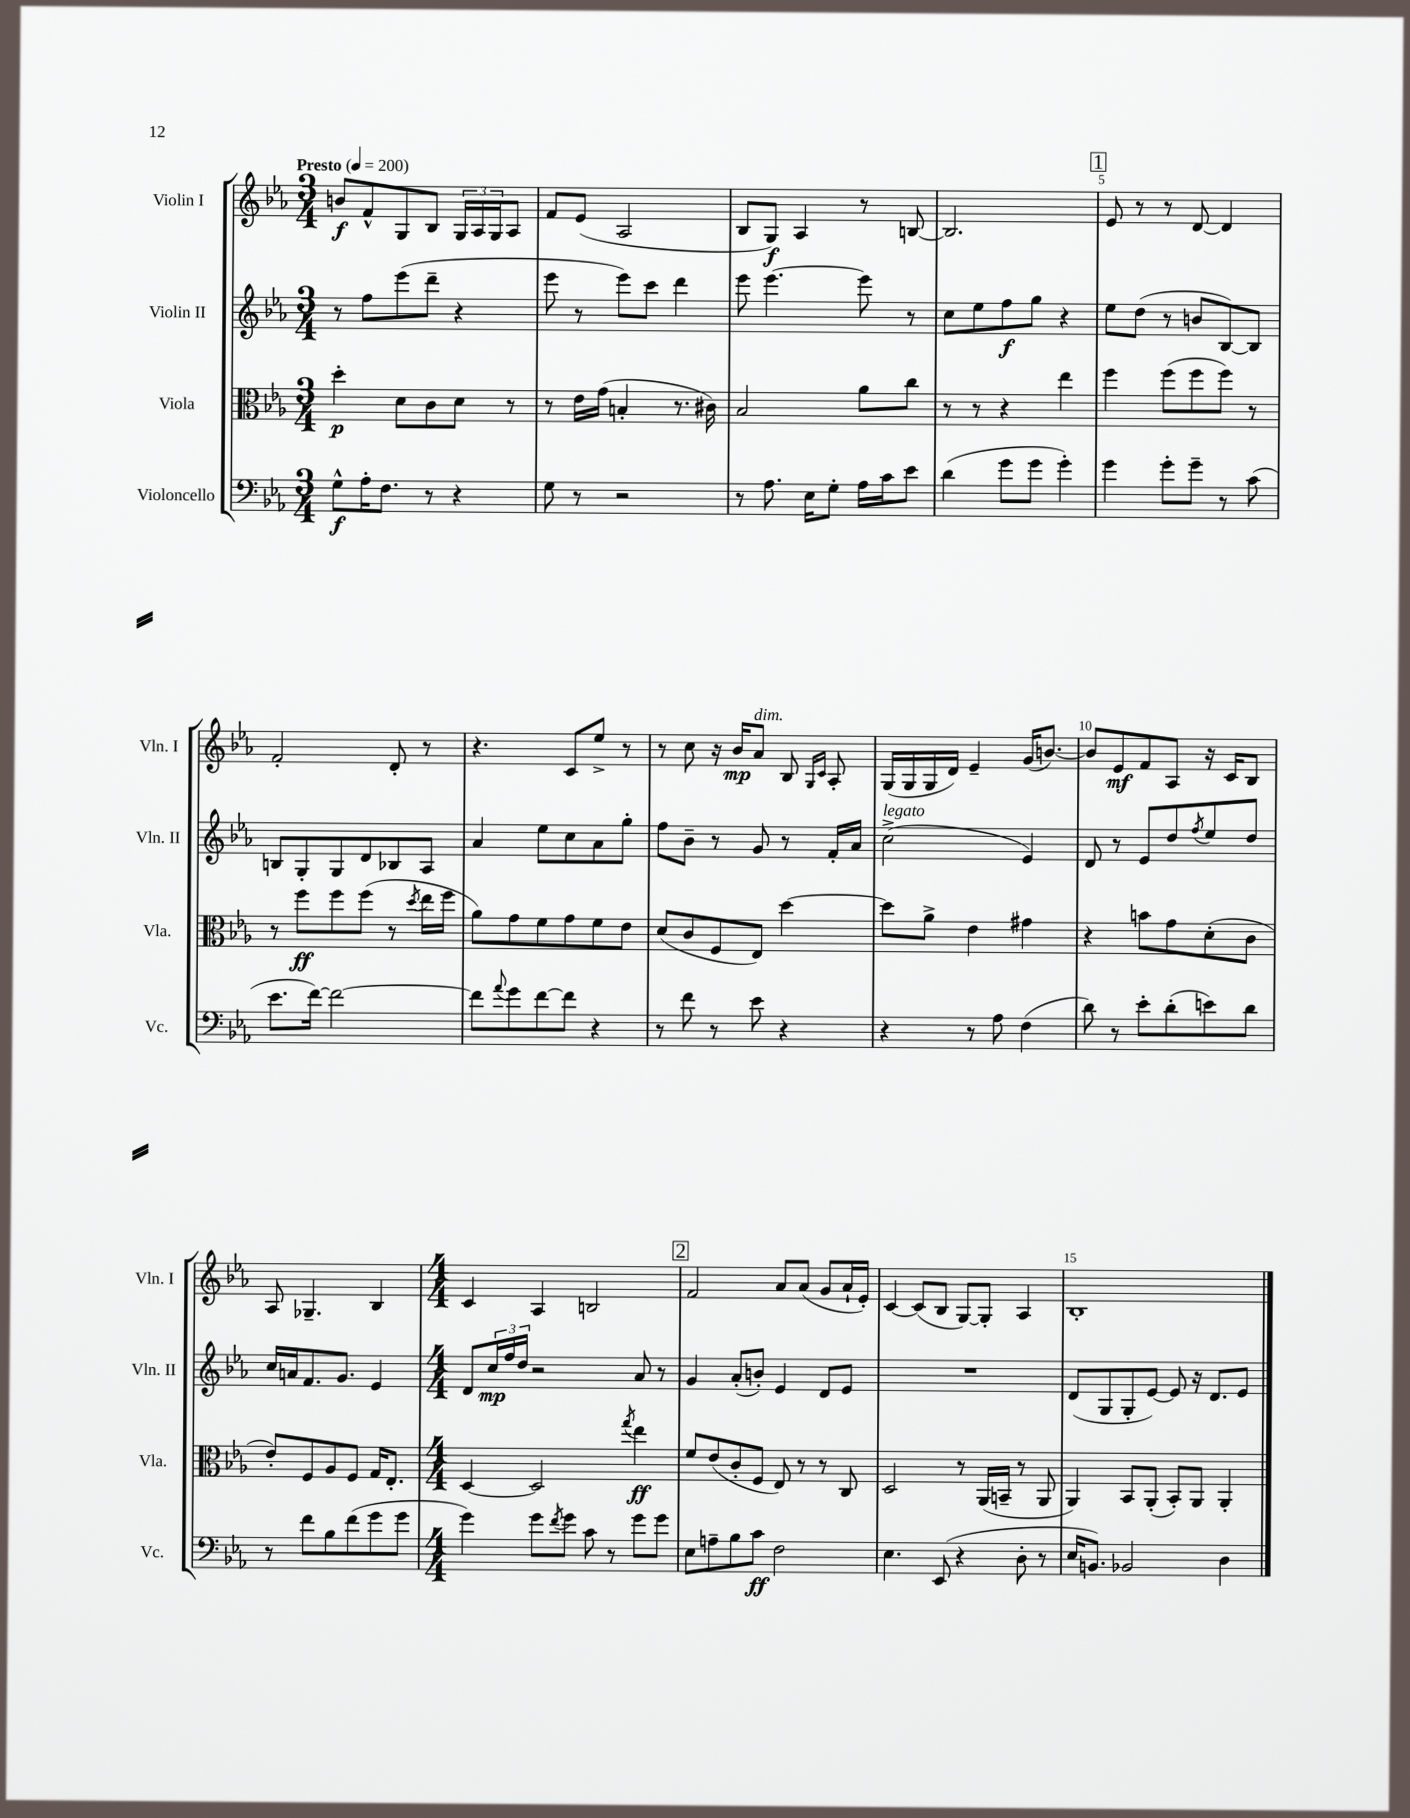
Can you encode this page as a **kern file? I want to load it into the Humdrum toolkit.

**kern	**kern	**kern	**kern
*staff4	*staff3	*staff2	*staff1
*clefF4	*clefC3	*clefG2	*clefG2
*k[b-e-a-]	*k[b-e-a-]	*k[b-e-a-]	*k[b-e-a-]
*M3/4	*M3/4	*M3/4	*M3/4
*MM200	*MM200	*MM200	*MM200
8G^^\L	4dd'\	8r	8b/L
16A-'\K	.	8ff\L	8f^^/
8.F\J	.	.	.
.	8d\L	(8eee-\	8G/
8r	8c\	8ddd~\J	8B-/J
4r	8d\J	4r	24G/LL
.	.	.	24A-/
.	.	.	24G/J
.	8r	.	8A-/J
=	=	=	=
8G\	8r	8eee-\	8f/L
8r	16e-\LL	8r	(8e-/J
.	(16g\JJ	.	.
2r	4B'/	8eee-\L)	2A-/
.	.	8ccc\J	.
.	8.r	4ddd\	.
.	16c#\)	.	.
=	=	=	=
8r	2B-/	8eee-\	8B-/L
8.A-\	.	[4.eee-\	8G/J)
.	.	.	4A-/
16E-\LK	.	.	.
8G'\J	.	.	.
16A-\LL	8a-\L	8eee-\]	8r
16c\J	.	.	.
8e-\J	8cc\J	8r	[8B/
=	=	=	=
(4d\	8r	8cc\L	2.B/]
.	8r	8ee-\	.
8g\L	4r	8ff\	.
8g\J	.	8gg\J	.
4g'\)	4ee-\	4r	.
=	=	=	=
4g\	4ff\	8ee-\L	8e-/
.	.	(8dd\J	8r
8g'\L	(8ff\L	8r	8r
8g~\J	8ff\	8b/L	[8d/
8r	8ff\J)	[8B-/)	4d/]
(8c\	8r	8B-/]J	.
=	=	=	=
8.e-\L	8r	8B/L	2f'/
.	8ff\L	8G'/	.
[16f\Jk)	.	.	.
2f\_	8ff\	8G/	.
.	(8ff\J	8d/	.
.	8r	8B-/	8d'/
.	8qdd/	.	.
.	16ee-\LL	8A-/J	8r
.	16ff\JJ	.	.
=	=	=	=
8f\]L	8a-\L)	4a-/	4.r
8qqa-/	.	.	.
8g\	8g\	.	.
[8f\	8f\	8ee-\L	.
8f\]J	8g\	8cc\	8c/L
4r	8f\	8a-\	8ee-^/J
.	8e-\J	8gg'\J	8r
=	=	=	=
8r	(8d/L	8ff\L	8r
8f\	8c/	8b-~\J	8cc\
8r	8F/	8r	16r
.	.	.	16b-/LK
8e-\	8E-/J)	8g/	8a-/J
4r	[4dd\	8r	8B-/
.	.	.	16qqG/LL
.	.	.	16qqc/JJ
.	.	16f'/LL	8A-'/
.	.	16a-/JJ	.
=	=	=	=
4r	8dd\]L	(2cc^\	(16G/LL
.	.	.	16G/
.	8a-^\J	.	16G/
.	.	.	16d/JJ)
8r	4e-\	.	4e-~/
8A-\	.	.	.
(4F\	4g#\	4e-/)	(16g/LK
.	.	.	[8.b/J)
=	=	=	=
8d\)	4r	8d/	8b/]L
8r	.	8r	8e-/
8e-'\L	8b\L	8e-/L	8f/
(8d'\	8g\	8dd/	8A-/J
.	.	8qff/	.
8e\)	(8d'\	8ee-/	16r
.	.	.	16c/LK
8d\J	8c\J	8dd/J	8B-/J
=	=	=	=
8r	8e-'/L)	16cc/LL	8A-/
.	.	16a/J	.
8f\L	8F/	8.f/	4.G-~/
8B-\	8A-/	.	.
.	.	8.g/J	.
(8f\	8F/J	.	.
8g\	16G/LK	4e-/	4B-/
.	8.E-'/J	.	.
8g\J	.	.	.
=	=	=	=
*M4/4	*M4/4	*M4/4	*M4/4
4g\)	[4D/	8d/L	4c/
.	.	24cc/L	.
.	.	24ff/	.
.	.	24dd/JJ	.
8g\L	2D/]	2r	4A-/
8qf/	.	.	.
8g\J	.	.	.
8c\	.	.	2B/
8r	.	.	.
.	8qgg/	.	.
8g\L	4ee-\	8a-/	.
8g\J	.	8r	.
=	=	=	=
8E-\L	8f/L	4g/	2f/
8A~\	(8e-/	.	.
8B-\	8c'/	(8a-'/L	.
8c\J	8F/J	8b'/J)	.
2F\	8E-/)	4e-/	8a-/L
.	8r	.	(8a-/J
.	8r	8d/L	8g/L
.	8C/	8e-/J	16a-`/L
.	.	.	16e-'/JJ)
=	=	=	=
4.E-\	2D/	1r	[4c/
.	.	.	(8c/]L
(8EE-/	.	.	8B-/J
4r	8r	.	[8G/L)
.	(16AA-/LL	.	8G'/]J
.	16BB~/JJ	.	.
8D'\	8r	.	4A-/
8r	8AA-/	.	.
=	=	=	=
16E-/LK	4AA-/)	(8d/L	1B-'
8.BB/J)	.	.	.
.	.	8G/	.
2BB-/	8BB-/L	8G'/	.
.	(8AA-'/J	[8e-/J)	.
.	8BB-'/L)	8e-/]	.
.	8AA-/J	16r	.
.	.	8.d/L	.
4D\	4AA-'/	.	.
.	.	8e-/J	.
==	==	==	==
*-	*-	*-	*-
